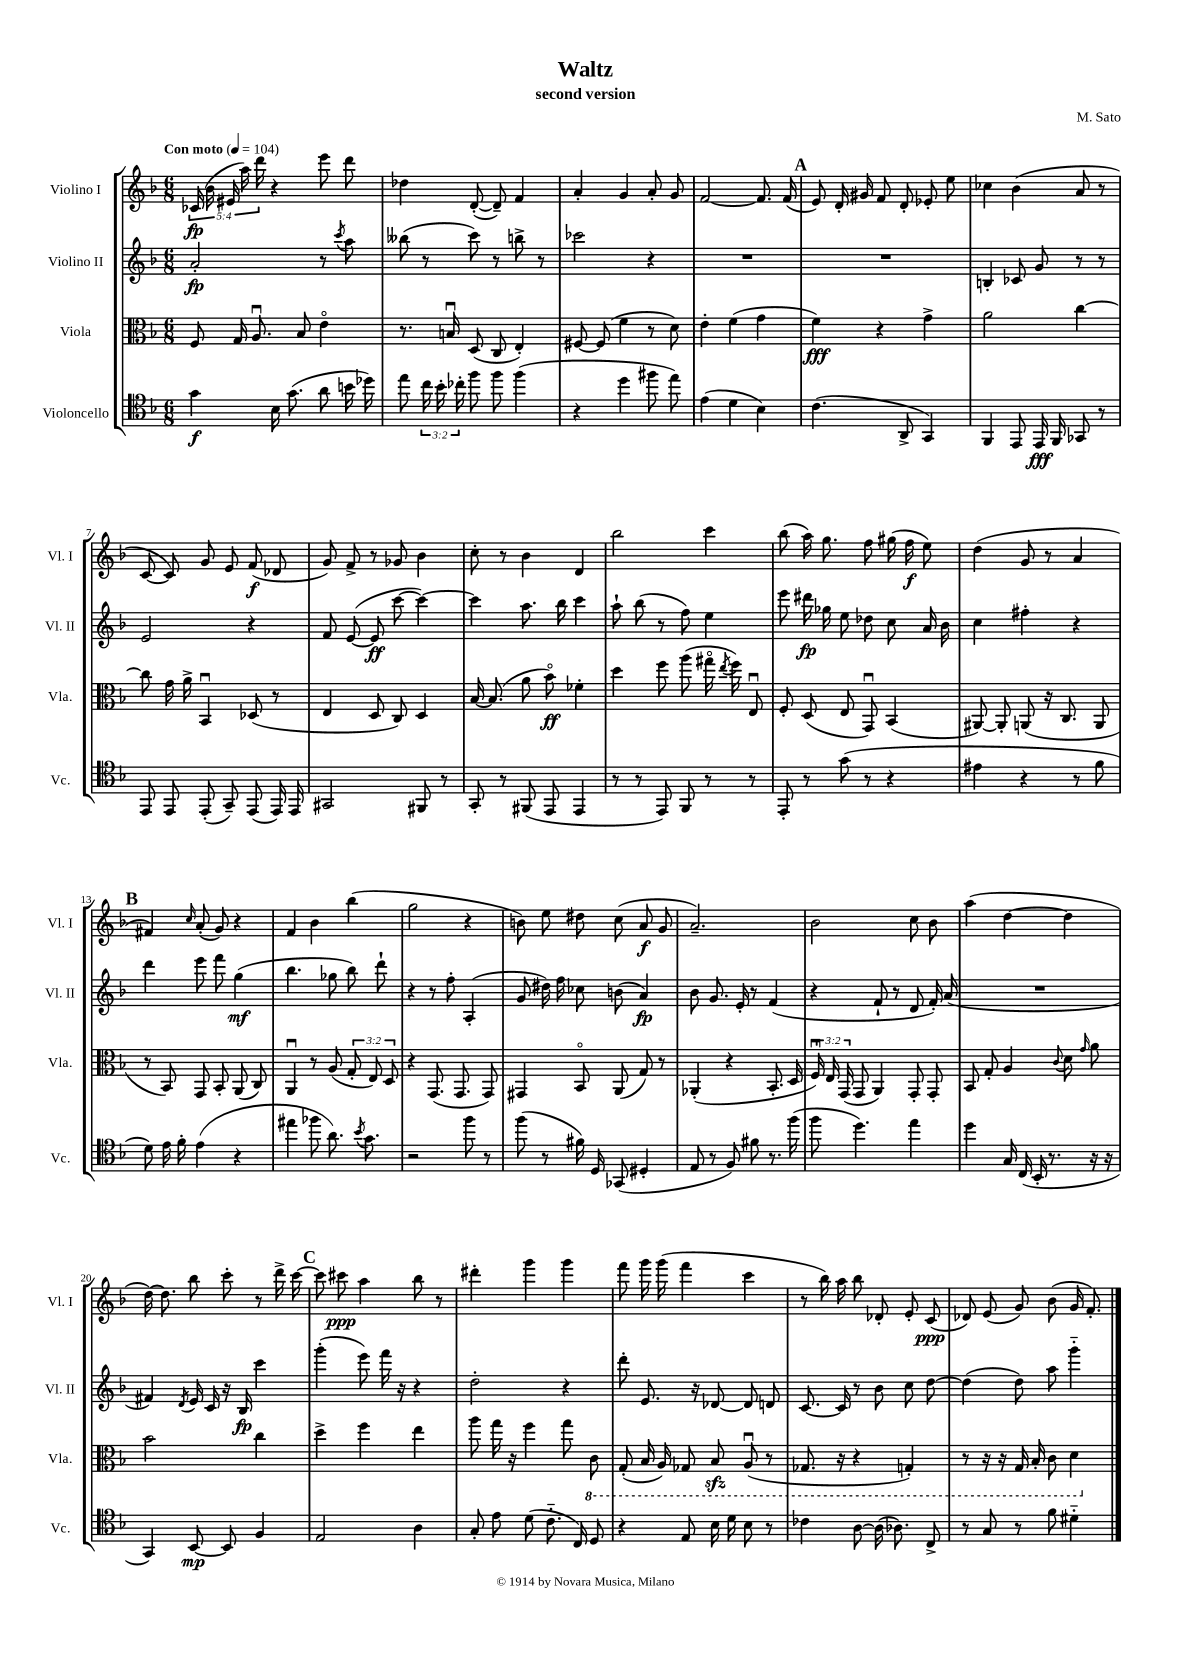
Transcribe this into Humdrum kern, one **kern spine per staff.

**kern	**kern	**kern	**kern
*staff4	*staff3	*staff2	*staff1
*clefC4	*clefC3	*clefG2	*clefG2
*k[b-]	*k[b-]	*k[b-]	*k[b-]
*M6/8	*M6/8	*M6/8	*M6/8
*MM104	*MM104	*MM104	*MM104
4g	8F	2a'	(20c-
.	.	.	20b-
.	.	.	20e#
.	16G	.	.
.	.	.	20aa)
.	8.Au	.	.
.	.	.	20ddd
16B-	.	.	4r
(8.g	.	.	.
.	8B-	.	.
8a	4eo	8r	8eee
.	.	8qccc	.
16b	.	8aa	8ddd
16dd-)	.	.	.
=	=	=	=
8ee	8.r	(8bb--	4dd-
24cc	.	8r	.
24b-'	.	.	.
.	16Bu	.	.
24cc-'	.	.	.
8ff	(8D	8ccc)	([8d'
8ff	8C	8r	8d~])
(4ff	4E')	8bb^	4f
.	.	8r	.
=	=	=	=
4r	[8F#	2ccc-	4a'
.	(8F#]	.	.
4dd	4f	.	4g
8ff#	8r	4r	8a'
8ee)	8d)	.	8g
=	=	=	=
(4e	4e'	2.r	[2f
4d	(4f	.	.
4B-)	4g	.	8.f]
.	.	.	(16f
=	=	=	=
(4.c	4f)	2.r	8e)
.	.	.	16d'
.	.	.	16g#
.	4r	.	8f
8AA^	.	.	8d'
4GG)	4g^	.	8e-'
.	.	.	8ee
=	=	=	=
4FF	2a	4B'	4cc-
8EE	.	8c-	(4b-
16EE	.	8g	.
16FF	.	.	.
8GG-	[4cc	8r	8a
8r	.	8r	8r
=	=	=	=
8EE	8cc]	2e	[8c
8EE	16g	.	8c])
.	16a^	.	.
(8EE'	4BB-u	.	8g
8GG~)	.	.	8e
(8EE	(8D-	4r	(8f
16EE)	8r	.	8d-
16EE	.	.	.
=	=	=	=
2GG#	4E	8f	8g)
.	.	([8e	8f^
.	8D	8e]	8r
.	8C)	[8ccc	8g-
8FF#	4D	4ccc_)	4b-
8r	.	.	.
=	=	=	=
8GG'	[16B-	4ccc]	8cc'
.	(8.B-]	.	.
8r	.	.	8r
(8FF#	8a	8.aa	4b-
8EE	8b-o)	.	.
.	.	16bb-	.
4EE	4f-'	4ccc	4d
=	=	=	=
8r	4dd	8aa`	2bb-
8r	.	(8bb-	.
8EE)	8ff	8r	.
8FF	(8aa	8ff)	.
8r	16gg#o	4ee	4ccc
.	8qee	.	.
.	16ff)	.	.
8r	8Eu	.	.
=	=	=	=
8EE'	8F'	8eee	(8bb-
8r	(8D	16ddd#	16aa)
.	.	16gg-	8.gg
(8g	8E	8ee	.
8r	8GGu)	8dd-	8ff
4r	(4BB-	8cc	(16gg#
.	.	.	16ff
.	.	16a	8ee)
.	.	16b-	.
=	=	=	=
4e#	[8AA#)	4cc	(4dd
.	8AA#']	.	.
4r	(8AA	4ff#'	8g
.	16r	.	8r
.	8.C	.	.
8r	.	4r	4a
8f	8AA	.	.
=	=	=	=
8d)	8r	4ddd	4f#)
16e	8BB-)	.	.
16f'	.	.	.
.	.	.	16qqcc
(4e	8GG	8eee	(8a'
.	8BB-'	8fff	8g)
4r	(8AA	(4gg	4r
.	8C)	.	.
=	=	=	=
4ee#	4AAu	4.bb-	4f
8ff-	8r	.	4b-
8.a)	(8A	8gg-	.
.	12G'	8bb-)	(4bb-
8qb-	.	.	.
8.g	.	.	.
.	12E)	.	.
.	.	8ddd`	.
.	12D	.	.
=	=	=	=
2r	4r	4r	2gg
.	(8.GG	8r	.
.	.	8ff'	.
.	8.GG	.	.
8ff	.	(4A'	4r
8r	8GG)	.	.
=	=	=	=
(8ff	4GG#	8g	8b)
8r	.	16dd#)	8ee
.	.	16ff	.
16f#)	8BB-o	8cc-	8dd#
16D	.	.	.
(8GG-	(8AA	(8b	(8cc
4D#'	8G)	4a)	8a
.	8r	.	8g
=	=	=	=
8E	(4AA-'	8b-	2.a~)
8r	.	8.g	.
8F)	4r	.	.
.	.	16e'	.
8f#	.	8r	.
8.r	8.BB-'	(4f	.
(16ff	16D	.	.
=	=	=	=
8ff	24Fu)	4r	2b-
.	24E	.	.
.	(24GG	.	.
4.dd)	8GG	.	.
.	4AA)	8f`	.
.	.	8r	.
4ee	8GG'	8d	8cc
.	8GG'	16f')	8b-
.	.	(16a	.
=	=	=	=
4dd	8BB-	2.r	(4aa
.	8G'	.	.
16G	4A	.	[4dd
(16C	.	.	.
16BB-'	.	.	.
8.r	.	.	.
.	8qqc	.	.
.	8d	.	4dd]
.	16qqg	.	.
16r	8a	.	.
16r	.	.	.
=	=	=	=
4GG)	2b-	4f#)	[16dd)
.	.	.	8.dd]
.	.	8qd	.
[8BB-	.	16e	8bb-
.	.	16c	.
8BB-]	.	16r	8ccc'
.	.	16B-	.
4F	4cc	4ccc	8r
.	.	.	16ddd^
.	.	.	[16ccc
=	=	=	=
2E	4dd^	(4ggg'	8ccc]
.	.	.	8ccc#
.	4ff	8eee)	4aa
.	.	16fff	.
.	.	16r	.
4A	4ee	4r	8bb-
.	.	.	8r
=	=	=	=
8G'	8aa	2dd'	4ddd#'
8e	16gg	.	.
.	16r	.	.
(8d	4ff	.	4ggg
8.c'~	.	.	.
.	8gg	4r	4ggg
16C)	.	.	.
8D	8C	.	.
=	=	=	=
4r	(8GG'	8ddd'	8fff
.	16BB-	8.e	16ggg
.	16AA)	.	(16ggg
8E	8GG-	.	4fff
.	.	16r	.
16B-	8BB-	[8d-	.
16d	.	.	.
8B-	(8AAu	8d-]	4ccc
8r	8r	8d	.
=	=	=	=
4c-	8.GG-	[8.c	8r
.	.	.	16bb-)
.	16r	16c]	16aa
[8A	4r	8r	8bb-
(16A]	.	8b-	8d-'
8.A-)	.	.	.
.	4GG')	8cc	8e'
8C^	.	[8dd	(8c
=	=	=	=
8r	8r	(4dd]	8d-)
8G	16r	.	(8e
.	16r	.	.
8r	16GG	8dd)	8g)
.	16BB-'	.	.
8f	8C	8aa	(8b-
4d#'~	4D	4ggg'~	16g
.	.	.	8.f')
==	==	==	==
*-	*-	*-	*-
